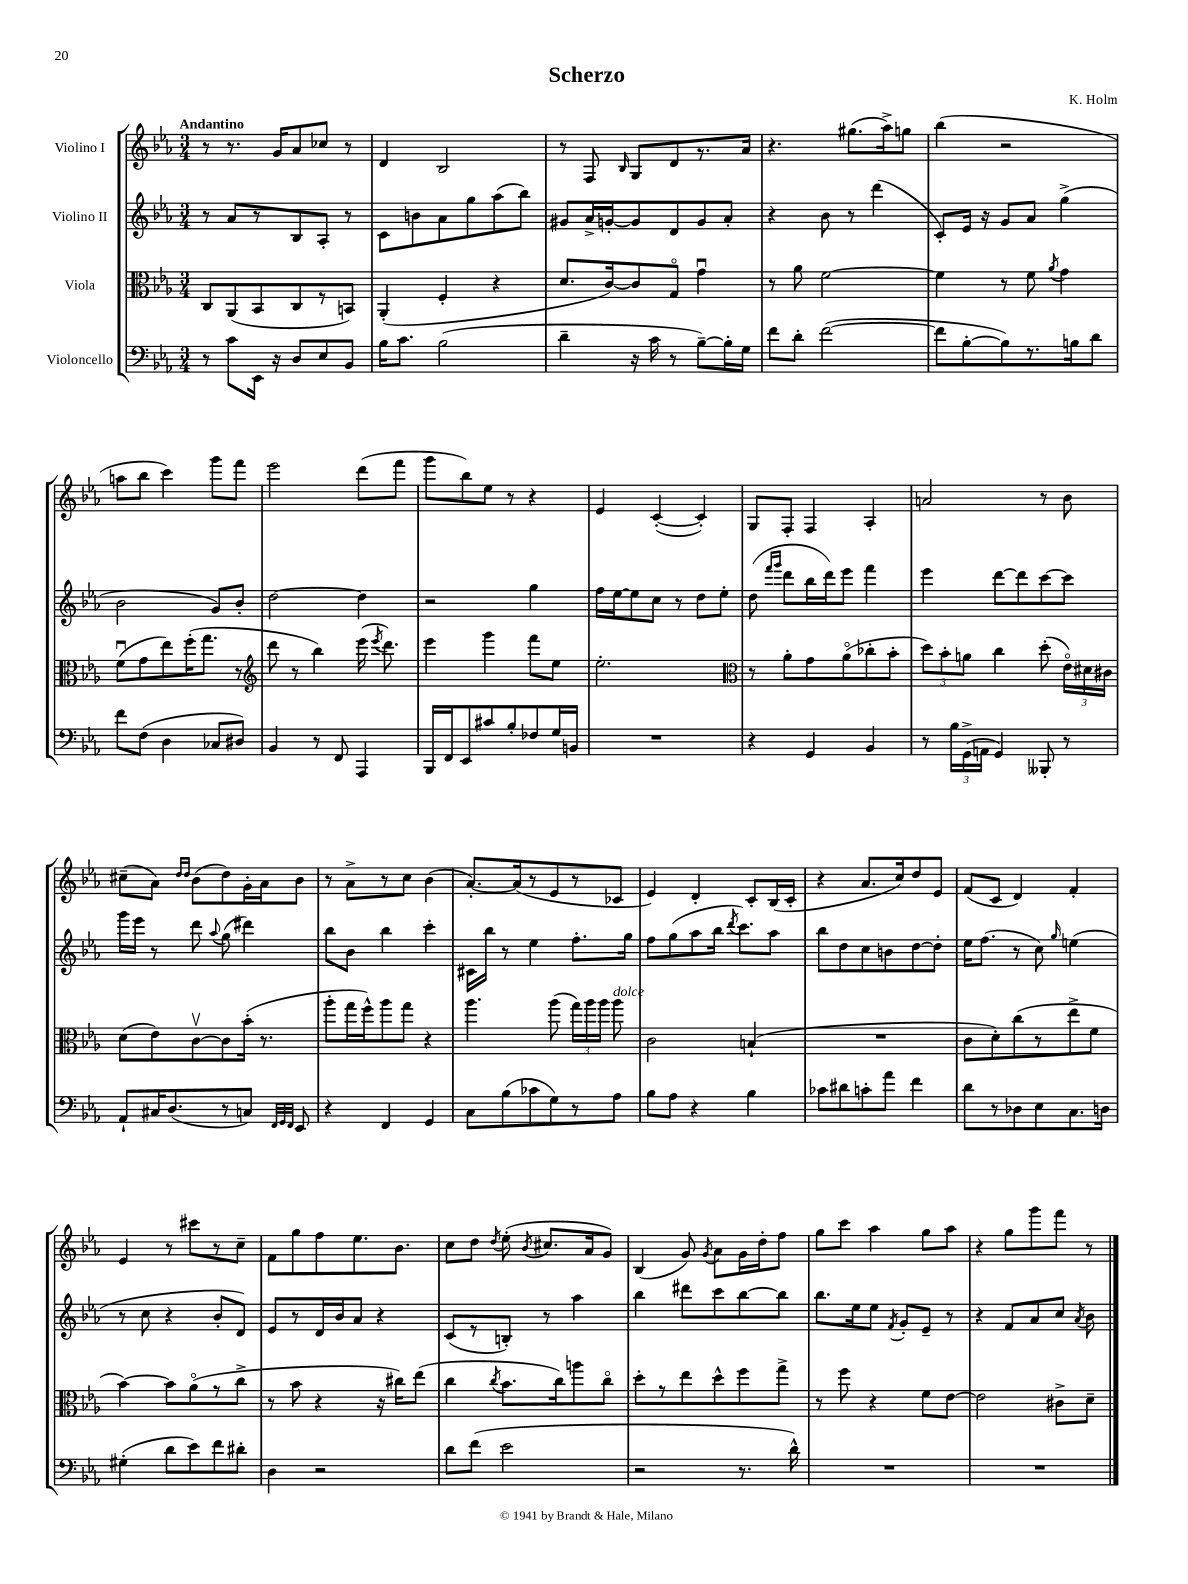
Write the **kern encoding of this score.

**kern	**kern	**kern	**kern
*part4	*part3	*part2	*part1
*staff4	*staff3	*staff2	*staff1
*I"Violoncello	*I"Viola	*I"Violino II	*I"Violino I
*clefF4	*clefC3	*clefG2	*clefG2
*k[b-e-a-]	*k[b-e-a-]	*k[b-e-a-]	*k[b-e-a-]
*M3/4	*M3/4	*M3/4	*M3/4
=1	=1	=1	=1
!	!	!	!LO:TX:a:B:t=Andantino
8r	8C/L	8r	8r
8c\L	(8AA-/	8a-/L	8.r
16EE-\Jk	8BB-/	8r	.
16r	.	.	16g/KL
8D/L	8C/	8B-/	8a-/
8E-/	8r	8A-'/J	8cc-X/J
8BB-/J	8BBn/J)	8r	8r
=2	=2	=2	=2
16B-\KL	(4AA-'/	8c\L	4d/
8.c\J	.	.	.
.	.	8bn\	.
(2B-\	4F'/	8a-\	2B-/
.	.	8gg\	.
.	4r	(8aa-\	.
.	.	8bb-\J)	.
=3	=3	=3	=3
4d~\	8.d/L	8g#X/L	8r
.	.	16a-^/L	8F/
.	[16c/k)	[16gn'/J	.
.	.	.	16qqB-/
16r	8c/]	8g/]	8G/L
16c\	.	.	.
8r	8G/J	8d/	8d/
[8B-~\L)	4gu\	8g/	8.r
16B-'\L]	.	8a-'/J	.
16G\JJ	.	.	16a-/Jk
=4	=4	=4	=4
8f\L	8r	4r	4.r
8d'\J	8a-\	.	.
([2f\	[2f\	8b-\	.
.	.	8r	(8.gg#X\L
.	.	(4ddd\	.
.	.	.	16aa-^\k)
.	.	.	8ggn\J
=5	=5	=5	=5
8f\L]	4f\]	8c'/L)	(4bb-\
[8B-'\	.	16e-/Jk	.
.	.	16r	.
8B-\])	8r	8g/L	2r
8.r	8f\	8a-/J	.
.	8qa-/	.	.
.	4g\	(4gg^\	.
16Bn\k	.	.	.
8d\J	.	.	.
!!LO:LB:g=z
=6	=6	=6	=6
8f\L	(8fu\L	2b-\	8aan\L
(8F\J	8g\	.	8bb-\J
4D\	8ee-\)	.	4ccc\)
.	(16ff'\K	.	.
.	8.gg\J	.	.
8C-X/L	.	8g/L)	8ggg\L
8D#X/J)	8r	8b-'/J	8fff\J
=7	=7	=7	=7
*	*clefG2	*	*
4BB-/	8ddd\	[2dd\	2eee-\
.	8r	.	.
8r	4bb-\)	.	.
8FF/	.	.	.
4AAA-/	(16eee-\	4dd\]	(8ddd\L
.	8qeee-/	.	.
.	8.ddd\)	.	.
.	.	.	8fff\J
=8	=8	=8	=8
16BBB-/LL	4eee-\	2r	8ggg\L
16FF/J	.	.	.
8EE-/	.	.	8bb-\)
8c#X/	4ggg\	.	8ee-\J
8B-'/	.	.	8r
8F-X/	8fff\L	4gg\	4r
16G/L	8ee-\J	.	.
16BBn/JJ	.	.	.
=9	=9	=9	=9
2.r	2.ee-'\	16ff\LL	4e-/
.	.	[16ee-\J	.
.	.	8ee-\]	.
.	.	8cc\J	([4c'/
.	.	8r	.
.	.	8dd\L	4c'/])
.	.	8ee-'\J	.
=10	=10	=10	=10
*	*clefC3	*	*
4r	8r	(8dd\	8G/L
.	.	16qqfff/LL	.
.	.	16qqggg/JJ	.
.	8a-'\L	8ddd\L	8F'/J
4GG/	8g\	16bb-\L	4F/
.	.	16ddd\J)	.
.	(8a-\	8eee-\J	.
4BB-/	8cc-X'\	4fff\	4A-'/
.	8b-'\J	.	.
=11	=11	=11	=11
8r	12dd\L)	4eee-\	2an/
.	12b-'\	.	.
24B-\LL	.	.	.
(24GG^\	12an\J	.	.
24AAn\JJ	.	.	.
4GG/)	4cc\	[8ddd\L	.
.	.	8ddd\]	.
8BBB--X'/	(8dd'\	[8ccc\	8r
8r	24e-\LL)	8ccc\J]	8b-\
.	24d#X\	.	.
.	24c#X\JJ	.	.
!!LO:LB:g=z
=12	=12	=12	=12
8AA-`/L	(8d\L	16ggg\LL	(8cc#X~\L
.	.	16eee-\JJ	.
16C#X/K	8e-\)	8r	8a-\J)
(8.D/	.	.	.
.	.	.	16qqdd/LL
.	.	.	16qqdd/JJ
.	[8cv\	8ddd\	(8b-\L
.	.	8qqaa-/	.
8r	8c\]	(8gg\	8dd\)
8Cn/J)	(16b-'\Jk	4ddd#X\)	16g'\L
.	8.r	.	16a-\J
32qqFF/LLL	.	.	.
32qqGG/	.	.	.
32qqFF/JJJ	.	.	.
8EE-/	.	.	8b-\J
=13	=13	=13	=13
4r	8aa-'\L	8bb-\L	8r
.	16gg\L	8b-\J	8a-^\L
.	16ff^^\J)	.	.
4FF/	8aa-\	4bb-\	8r
.	8gg\J	.	8cc\J
4GG/	4r	4ccc'\	(4b-\
=14	=14	=14	=14
8C\L	4.aa-\	16c#X\LL	[8.a-'/L)
.	.	16bb-\JJ	.
(8B-\	.	8r	.
.	.	.	(16a-/k]
8c-X\	.	4ee-\	8r
8G\)	(8aa-\	.	8e-/
8r	24gg\LL)	8.ff'\L	8r
.	24aa-\	.	.
.	24aa-\JJ	.	.
!	!LO:TX:a:i:t=dolce	!	!
8A-\J	8aa-\	.	8c-X/J
.	.	16gg\Jk	.
=15	=15	=15	=15
8B-\L	2c\	8ff\L	4e-/)
8A-\J	.	(8gg\	.
4r	.	8aa-\	4d'/
.	.	16bb-\Jk	.
.	.	8qddd/	.
.	.	8.ccc\L)	.
4B-\	(4Bn`/	.	8c'/L
.	.	8aa-\J	(16B-/L
.	.	.	16c'/JJ
=16	=16	=16	=16
8c-X\L	2.r	8bb-\L	4r
8d#X\	.	8dd\	.
8cn'\	.	8cc\	8.a-/L
8a-\J	.	8bn\	.
.	.	.	16cc/k)
4f\	.	[8dd\	8dd/
.	.	8dd'\J]	8e-/J
=17	=17	=17	=17
8d\L	8c\L	16ee-\KL	(8f/L
.	.	(8.ff\J	.
8r	8d'\)	.	8c/J
8D-X\	(8cc\	8r	4d/)
8E-\	8r	8cc\)	.
.	.	16qqgg/	.
8.C\	8ee-^\	(4een\	4f'/
.	8f\J	.	.
16Dn\Jk	.	.	.
!!LO:LB:g=z
=18	=18	=18	=18
(4G#X'\	[4b-\)	8r	4e-/
.	.	8cc\	.
8d\L	8b-\L]	4r	8r
8e-\)	(8a-\	.	8ccc#X\L
8f\	8r	8b-'/L	8r
8d#X'\J	8cc^\J	8d/J)	8cc~\J
=19	=19	=19	=19
4D\	8r	8e-/L	8f\L
.	8b-\	8r	8gg\
2r	4r	16d/L	8ff\
.	.	16b-/J	.
.	.	8a-/J	8.ee-\
.	16r	4r	.
.	16cc#X\KL)	.	8.b-\J
.	(8ee-\J	.	.
=20	=20	=20	=20
8d\L	4cc\	(8c/L	8cc\L
(8f\J	.	8r	8dd\J
.	8qcc/	.	8qdd/
2e-\	8.b-\L	8Bn'/J)	(8ee-'\
.	.	.	8qb-/
.	.	8r	8.cc#X/L
.	16cc\k)	.	.
.	8aan\	4aa-\	.
.	.	.	16a-/k
.	8cc\J	.	8g/J)
=21	=21	=21	=21
2r	8dd'\L	4bb-\	(4B-/
.	8r	.	.
.	8ee-\	8ddd#X\L	8g/)
.	.	.	8qg/
.	8dd^^\	8ccc\	8a-\L
8.r	8ff\	[8bb-\	16g\L
.	.	.	16dd'\J
.	8gg^\J	8bb-\J]	8ff\J
16d^^\)	.	.	.
=22	=22	=22	=22
2.r	8r	8.bb-\L	8gg\L
.	8ff\	.	8ccc\J
.	.	16ee-\k	.
.	4r	8ee-\J	4aa-\
.	.	8qf/	.
.	.	8g'/L	.
.	8f\L	8e-~/J	8gg\L
.	[8e-\J	8r	8aa-\J
=23	=23	=23	=23
2.r	2e-\]	4r	4r
.	.	8f/L	8gg\L
.	.	8a-/	8ggg\
.	8c#X^\L	8cc/J	8fff\J
.	.	8qa-/	.
.	8d~\J	8b-\	8r
==	==	==	==
*-	*-	*-	*-
